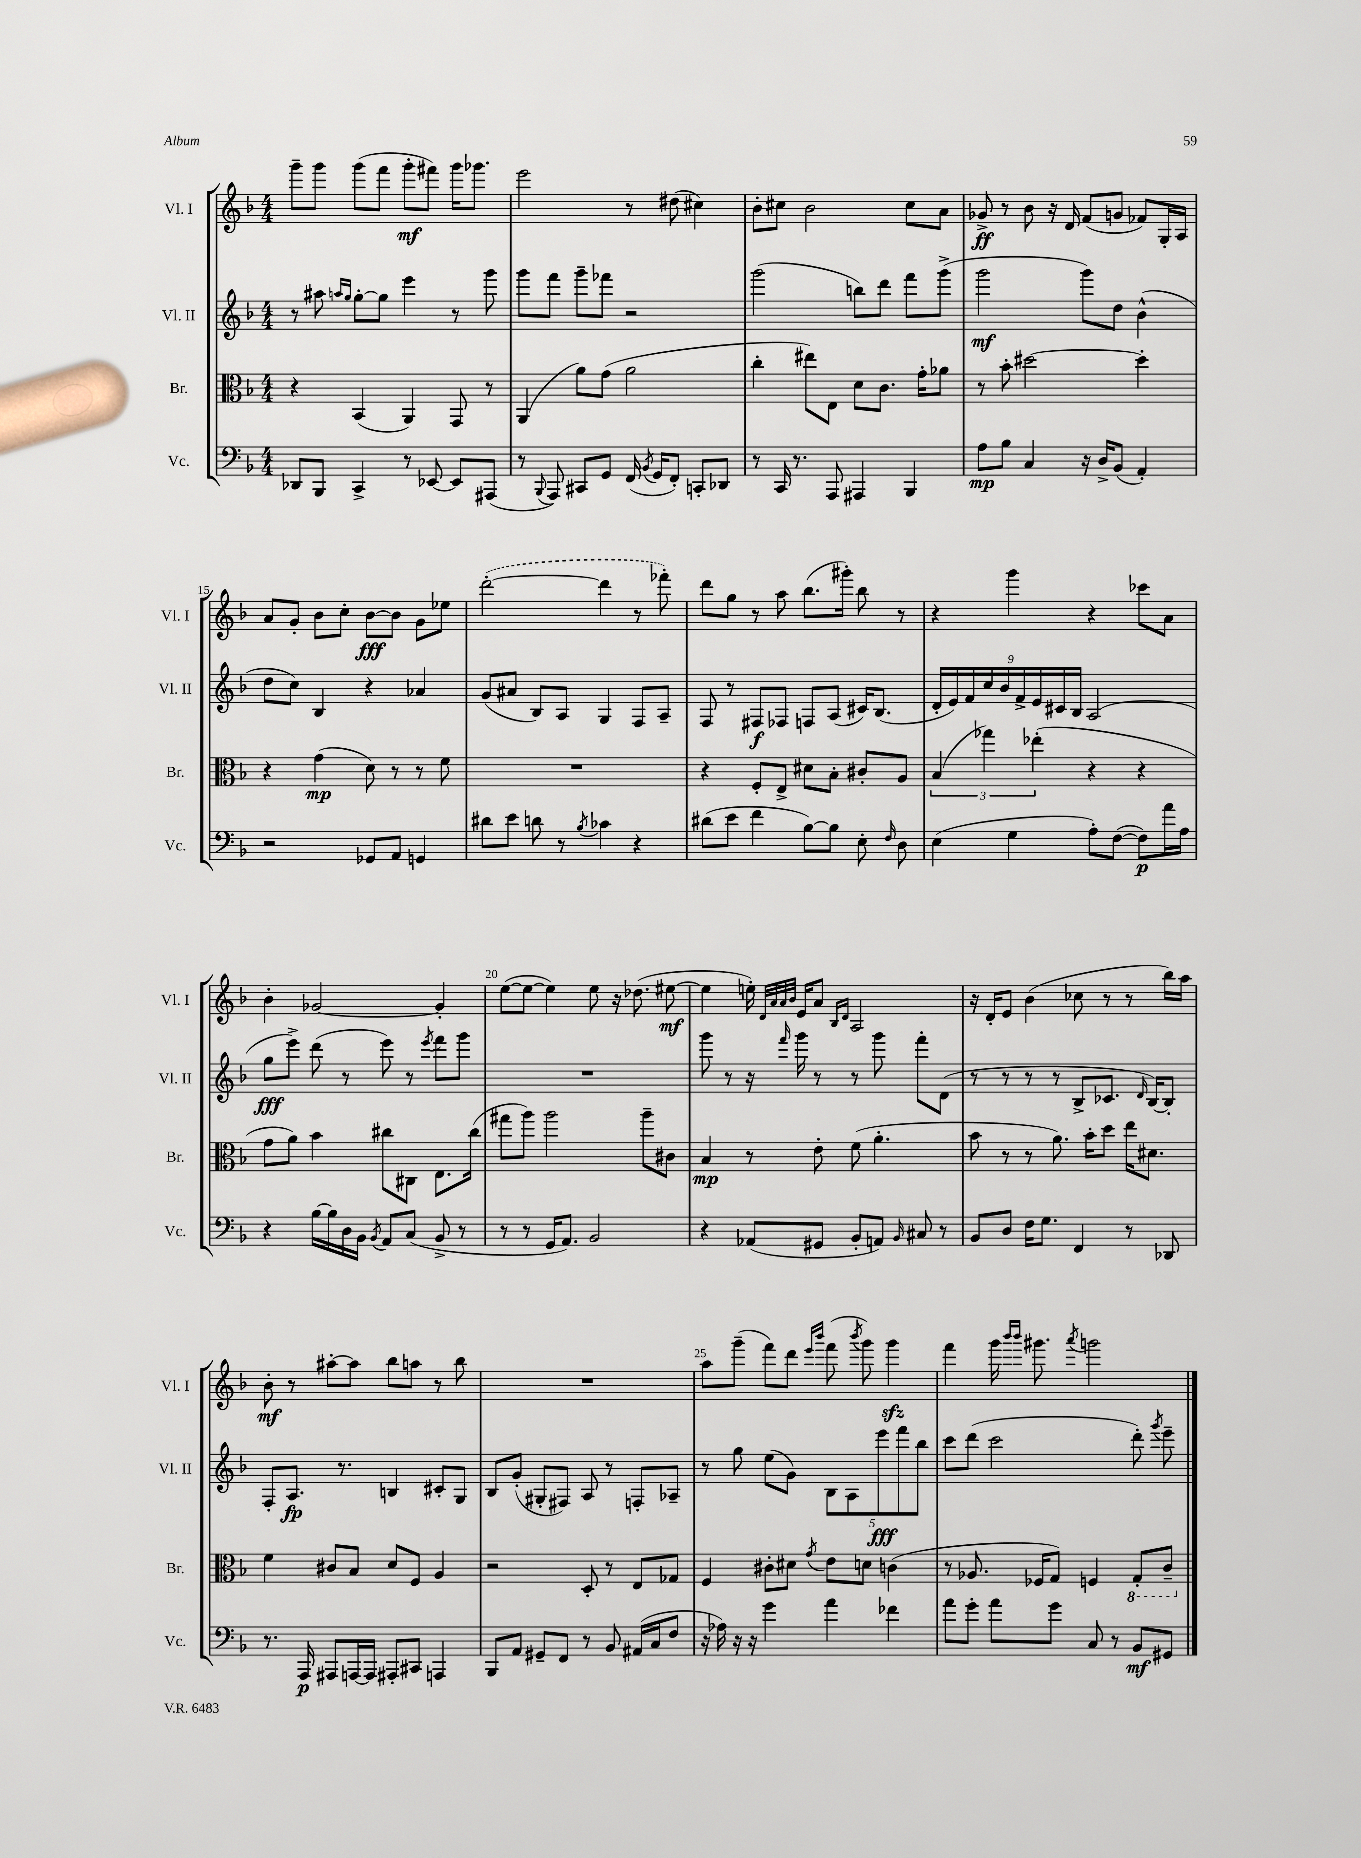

**kern	**kern	**kern	**kern
*staff4	*staff3	*staff2	*staff1
*clefF4	*clefC3	*clefG2	*clefG2
*k[b-]	*k[b-]	*k[b-]	*k[b-]
*M4/4	*M4/4	*M4/4	*M4/4
8DD-/L	4r	8r	8ggg~\L
8BBB-/J	.	8aa#\	8ggg\J
.	.	16qqaa/LL	.
.	.	16qqgg/JJ	.
4CC^/	(4BB-/	[8gg'\L	(8ggg\L
.	.	8gg\]J	8fff\J
8r	4AA/)	4eee\	8ggg'\L
[8EE-/	.	.	8fff#\J)
8EE-/]L	8GG/	8r	16ggg\LK
.	.	.	8.ggg-\J
(8AAA#/J	8r	8ggg\	.
=	=	=	=
8r	(4AA/	8ggg\L	2eee\
8qqBBB-/	.	.	.
8AAA/)	.	8fff\J	.
8CC#/L	8a\L)	8ggg~\L	.
8GG/J	(8g\J	8fff-\J	.
(16FF/	2a\	2r	8r
8qBB-/	.	.	.
16GG/LK	.	.	.
8FF'/J)	.	.	(8dd#\
8CC'/L	.	.	4cc#\)
8DD-/J	.	.	.
=	=	=	=
8r	4cc'\	(2ggg\	8b-'\L
16CC/	.	.	8cc#\J
8.r	.	.	.
.	8ee#\L)	.	2b-\
8AAA/	8E\J	.	.
4AAA#/	8d\L	8bb\L)	.
.	8.c\J	8ddd\J	.
4BBB-/	.	8fff\L	8cc#\L
.	16g'\LK	.	.
.	8a-\J	(8ggg^\J	8a\J
=	=	=	=
8A\L	8r	2ggg\	8g-^/
8B-\J	8b-'\	.	8r
4C/	[2dd#\	.	8b-\
.	.	.	16r
.	.	.	16d/
16r	.	8ggg\L)	(8f/L
16D^/LK	.	.	.
(8BB-/J	.	8dd\J	8g/J
4AA'/)	4dd#'\]	(4b-^^\	8f-/L)
.	.	.	16G'/L
.	.	.	16A/JJ
=	=	=	=
2r	4r	8dd\L	8a/L
.	.	8cc\J)	8g'/J
.	(4g\	4B-/	8b-\L
.	.	.	8cc'\J
8GG-/L	8d\)	4r	[8b-\L
8AA/J	8r	.	8b-\]J
4GG/	8r	4a-/	8g\L
.	8f\	.	8ee-\J
=	=	=	=
8d#\L	1r	(8g/L	([2ddd'\
8e\J	.	8a#/J	.
8d\	.	8B-/L)	.
8r	.	8A/J	.
8qB-/	.	.	.
4c-\	.	4G/	4ddd\]
4r	.	8F/L	8r
.	.	8A~/J	8fff-'\)
=	=	=	=
(8d#\L	4r	8F/	8ddd\L
8e\J	.	8r	8gg\J
4f\	8F'/L	8F#/L	8r
.	8E^/J	8F-/J	8aa\
[8B-\L)	8d#\L	8F/L	(8.bb-\L
8B-\]J	8B-'\J	(8A/J	.
.	.	.	16ggg#'\Jk)
8E'\	8c#'/L	16c#/LK)	8bb-\
.	.	(8.B-/J	.
16qqF/	.	.	.
8D\	8A/J	.	8r
=	=	=	=
(4E\	(6B-/	18d'/LL	4r
.	.	18e/)	.
.	.	18f/	.
.	6gg-\)	18cc/	.
.	.	18b-/	.
4G\	.	.	4ggg\
.	.	18f^/	.
.	(6ee-'\	18e/	.
.	.	18c#/	.
.	.	18B-/JJ	.
8A'\L)	4r	(2A/	4r
([8F\J	.	.	.
8F\]L)	4r	.	8ccc-\L
16a\L	.	.	8a\J
16A\JJ	.	.	.
=	=	=	=
4r	8g\L	8gg\L	4b-'\
.	8a\J)	8eee^\J)	.
[16B-\LL	4b-\	(8ddd\	[2g-/
16B-\]	.	.	.
16D\	.	8r	.
16BB-\JJ	.	.	.
8qBB-/	.	.	.
8AA/L	8cc#\L	8eee\)	.
(8C/J	8C#\J	8r	.
.	.	8qeee/	.
8BB-^/	8.E\L	8fff\L	4g-'/]
8r	.	8ggg\J	.
.	(16cc#\Jk	.	.
=	=	=	=
8r	8gg#\L	1r	([8ee\L
8r	8aa\J)	.	8ee\_J
16GG/LK	2aa\	.	4ee\])
8.AA/J)	.	.	.
2BB-/	.	.	8ee\
.	.	.	16r
.	.	.	(8.dd-\
.	8aa~\L	.	.
.	8c#\J	.	[8ee#\
=	=	=	=
4r	4B-/	8ggg\	4ee#\]
.	.	8r	.
(8AA-/L	8r	16r	16ee'\)
.	.	.	32qqd/LLL
.	.	.	32qqa/
.	.	.	32qqa/
.	.	16qqfff/	32qqb-/JJJ
.	.	16ggg\	16e/LK
8GG#/J	8e'\	8r	8a/J
.	.	.	16qqB-/LL
.	.	.	16qqd/JJ
8BB-'/L	(8f\	8r	2A/
8AA/J)	4.a'\	8ggg\	.
16qqBB-/	.	.	.
8C#/	.	8fff'\L	.
8r	.	(8d\J	.
=	=	=	=
8BB-/L	8b-\	8r	16r
.	.	.	16d'/LK
8D/J	8r	8r	8e/J
16F\LK	8r	8r	(4b-\
8.G\J	.	.	.
.	8.a\)	8r	.
4FF/	.	8B-^/L	8cc-\
.	16b-'\LK	.	.
.	8dd\J	8.c-/J	8r
8r	16ee\LK	.	8r
.	.	16qqd/	.
.	8.d#\J	[16B-/LK)	.
8DD-/	.	8B-'/]J	16bb-\LL)
.	.	.	16aa\JJ
=	=	=	=
8.r	4f\	8F'/L	8b-'\
.	.	8.A/J	8r
16AAA/	.	.	.
8AAA#/L	8c#/L	.	[8aa#'\L
.	.	8.r	.
[16AAA/L	8B-/J	.	8aa#\]J
16AAA/]JJ	.	.	.
8AAA#'/L	8d/L	4B/	8bb-\L
8CC#/J	8F/J	.	8aa\J
4AAA/	4A/	8c#'/L	8r
.	.	8G/J	8bb-\
=	=	=	=
8BBB-/L	2r	8B-/L	1r
8AA/J	.	(8g'/J	.
8GG#~/L	.	8G#'/L	.
8FF/J	.	8F#/J)	.
8r	8D'/	8A/	.
8BB-/	8r	8r	.
(16AA#/LL	8E/L	8F'/L	.
16C/J	.	.	.
8F/J	8G-/J	8A-~/J	.
=	=	=	=
16r	4F/	8r	8aa\L
16A-\)	.	.	.
16r	.	8gg\	(8ggg~\J
16r	.	.	.
4g\	8c#'\L	(8ee\L	8fff\L)
.	8d#\J	8g\J)	8ddd\J
.	.	.	16qqeee/LL
.	8qg/	.	16qqbbb-/JJ
4a\	8e\L	10B-\L	(8fff\
.	.	10A\	.
.	.	.	8qbbb-/
.	8d\J	.	8ggg\)
.	.	10eee\	.
4f-\	(4c\	.	4ggg\
.	.	10fff\	.
.	.	10bb-\J	.
=	=	=	=
8a\L	8r	8ccc\L	4fff\
8g'\J	8.A-/	(8ddd\J	.
8a\L	.	2ccc\	16ggg\
.	.	.	16qqbbb-/LL
.	.	.	16qqbbb-/JJ
.	16F-/LK	.	8.ggg#\
8g\J	8G/J)	.	.
.	.	.	8qaaa/
8C/	4F/	.	2ggg\
8r	.	.	.
8BB-/L	8GG'/L	8ddd'\)	.
.	.	8qggg/	.
8GG#/J	8C~/J	8eee~\	.
==	==	==	==
*-	*-	*-	*-
